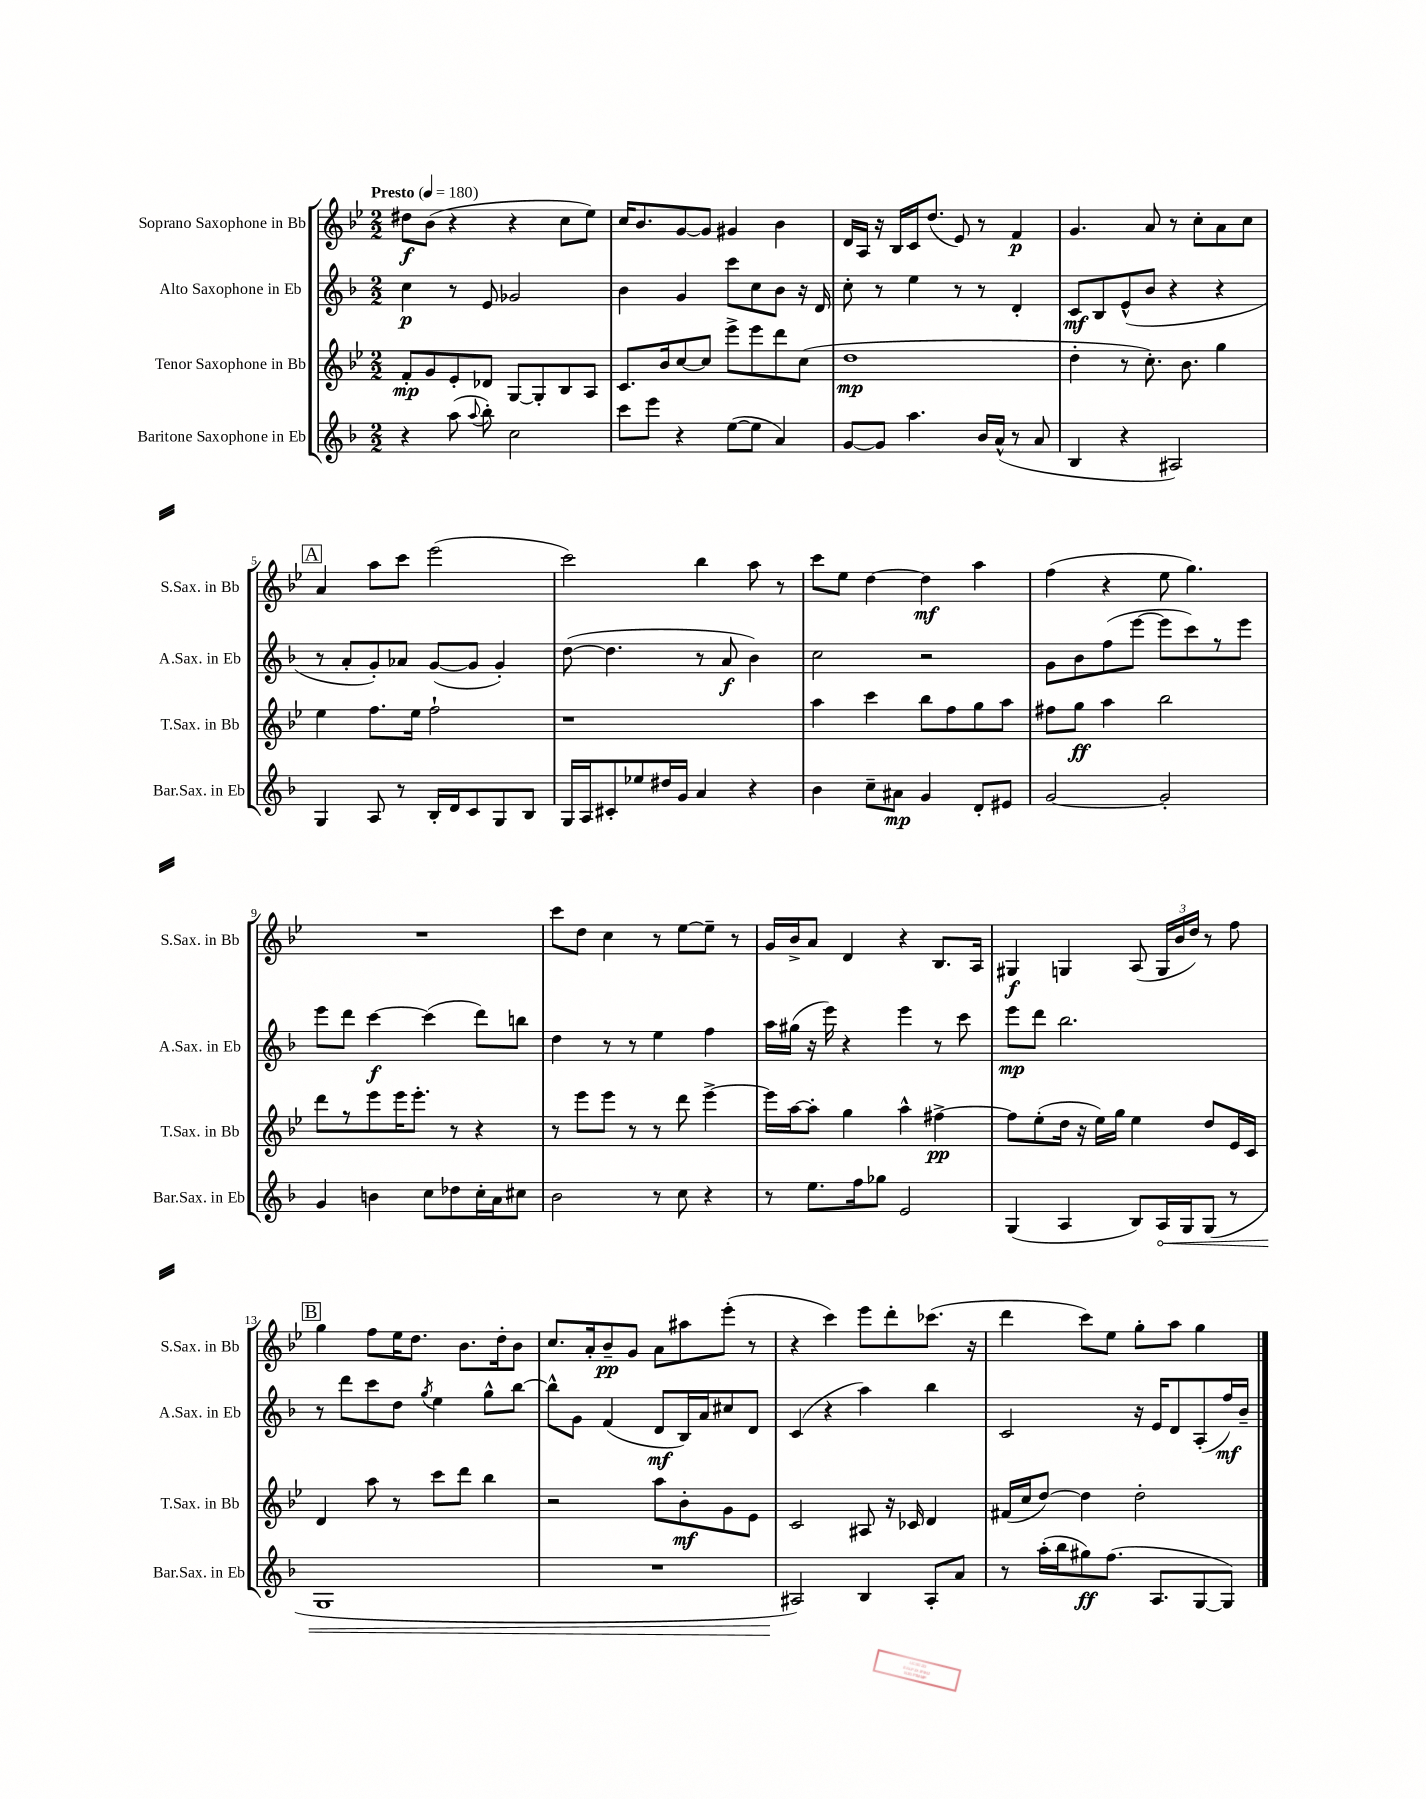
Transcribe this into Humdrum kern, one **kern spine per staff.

**kern	**dynam	**kern	**dynam	**kern	**dynam	**kern	**dynam
*part4	*part4	*part3	*part3	*part2	*part2	*part1	*part1
*staff4	*staff4	*staff3	*staff3	*staff2	*staff2	*staff1	*staff1
*I"Baritone Saxophone in Eb	*	*I"Tenor Saxophone in Bb	*	*I"Alto Saxophone in Eb	*	*I"Soprano Saxophone in Bb	*
*I'Bar.Sax. in Eb	*	*I'T.Sax. in Bb	*	*I'A.Sax. in Eb	*	*I'S.Sax. in Bb	*
*clefG2	*	*clefG2	*	*clefG2	*	*clefG2	*
*k[b-]	*	*k[b-e-]	*	*k[b-]	*	*k[b-e-]	*
*M2/2	*	*M2/2	*	*M2/2	*	*M2/2	*
*MM180	*	*MM180	*	*MM180	*	*MM180	*
=1	=1	=1	=1	=1	=1	=1	=1
!	!	!	!	!	!	!LO:TX:a:B:t=Presto	!
4r	.	8f'/L	mp	4cc\	p	8dd#X\L	f
.	.	8g/	.	.	.	(8b-\J	.
(8aa\	.	8e-'/	.	8r	.	4r	.
8qqaa/	.	.	.	.	.	.	.
8bb-'\)	.	8d-X/J	.	8e/	.	.	.
2cc\	.	[8G/L	.	2g-X/	.	4r	.
.	.	8G'/]	.	.	.	.	.
.	.	8B-/	.	.	.	8cc\L	.
.	.	8A/J	.	.	.	8ee-\J)	.
=2	=2	=2	=2	=2	=2	=2	=2
8ccc\L	.	8.c/L	.	4b-\	.	16cc/KL	.
.	.	.	.	.	.	8.b-/	.
8eee\J	.	.	.	.	.	.	.
.	.	16b-/k	.	.	.	.	.
4r	.	[8cc/	.	4g/	.	[8g/	.
.	.	8cc/J]	.	.	.	8g/J]	.
([8ee\L	.	8eee-^\L	.	8ccc\L	.	4g#X/	.
8ee\J]	.	8eee-\	.	8cc\	.	.	.
4a/)	.	8ddd\	.	8b-\J	.	4b-\	.
.	.	(8cc\J	.	16r	.	.	.
.	.	.	.	16d/	.	.	.
=3	=3	=3	=3	=3	=3	=3	=3
[8g/L	.	1dd	mp	8cc'\	.	16d/LL	.
.	.	.	.	.	.	16A/JJ	.
8g/J]	.	.	.	8r	.	16r	.
.	.	.	.	.	.	16B-/LL	.
4.aa\	.	.	.	4ee\	.	16c/J	.
.	.	.	.	.	.	(8.dd/J	.
.	.	.	.	8r	.	8e-/)	.
16b-/LL	.	.	.	8r	.	8r	.
(16a^^/JJ	.	.	.	.	.	.	.
8r	.	.	.	4d'/	.	4f/	p
8a/	.	.	.	.	.	.	.
=4	=4	=4	=4	=4	=4	=4	=4
4B-/	.	4dd'\	.	8c/L	mf	4.g/	.
.	.	.	.	8B-/	.	.	.
4r	.	8r	.	(8e^^/	.	.	.
.	.	8.cc'\)	.	8b-/J	.	8a/	.
2A#X/)	.	.	.	4r	.	8r	.
.	.	8.b-\	.	.	.	.	.
.	.	.	.	.	.	8cc'\L	.
.	.	4gg\	.	4r	.	8a\	.
.	.	.	.	.	.	8cc\J	.
!!LO:LB:g=z
!!LO:REH:place=s1:t=A
=5	=5	=5	=5	=5	=5	=5	=5
4G/	.	4ee-\	.	8r	.	4a/	.
.	.	.	.	8a'/L	.	.	.
8A/	.	8.ff\L	.	8g'/)	.	8aa\L	.
8r	.	.	.	8a-X/J	.	8ccc\J	.
.	.	16ee-\Jk	.	.	.	.	.
16B-'/LL	.	2ff`\	.	([8g/L	.	(2eee-\	.
16d/J	.	.	.	.	.	.	.
8c/	.	.	.	8g/J]	.	.	.
8G/	.	.	.	4g'/)	.	.	.
8B-/J	.	.	.	.	.	.	.
=6	=6	=6	=6	=6	=6	=6	=6
16G/LL	.	1r	.	([8dd\	.	2ccc\)	.
16A/J	.	.	.	.	.	.	.
8c#X'/	.	.	.	4.dd\]	.	.	.
8ee-X/	.	.	.	.	.	.	.
16dd#X/L	.	.	.	.	.	.	.
16g/JJ	.	.	.	.	.	.	.
4a/	.	.	.	8r	.	4bb-\	.
.	.	.	.	8a/	f	.	.
4r	.	.	.	4b-\)	.	8aa\	.
.	.	.	.	.	.	8r	.
=7	=7	=7	=7	=7	=7	=7	=7
4b-\	.	4aa\	.	2cc\	.	8ccc\L	.
.	.	.	.	.	.	8ee-\J	.
8cc~\L	.	4ccc\	.	.	.	[4dd\	.
8a#X\J	mp	.	.	.	.	.	.
4g/	.	8bb-\L	.	2r	.	4dd\]	mf
.	.	8ff\	.	.	.	.	.
8d'/L	.	8gg\	.	.	.	4aa\	.
8e#X/J	.	8aa\J	.	.	.	.	.
=8	=8	=8	=8	=8	=8	=8	=8
[2g/	.	8ff#X\L	.	8g\L	.	(4ff\	.
.	.	8gg\J	ff	8b-\	.	.	.
.	.	4aa\	.	(8ff\	.	4r	.
.	.	.	.	[8eee\J	.	.	.
2g'/]	.	2bb-\	.	8eee\L]	.	8ee-\	.
.	.	.	.	8ccc\)	.	4.gg\)	.
.	.	.	.	8r	.	.	.
.	.	.	.	8eee\J	.	.	.
!!LO:LB:g=z
=9	=9	=9	=9	=9	=9	=9	=9
4g/	.	8ddd\L	.	8eee\L	.	1r	.
.	.	8r	.	8ddd\J	.	.	.
4bn\	.	8eee-\	.	[4ccc\	f	.	.
.	.	16eee-\K	.	.	.	.	.
.	.	8.eee-'\J	.	.	.	.	.
8cc\L	.	.	.	(4ccc\]	.	.	.
8dd-X\	.	8r	.	.	.	.	.
16cc'\L	.	4r	.	8ddd\L)	.	.	.
16a\J	.	.	.	.	.	.	.
8cc#X\J	.	.	.	8bbn\J	.	.	.
=10	=10	=10	=10	=10	=10	=10	=10
2b-\	.	8r	.	4dd\	.	8ccc\L	.
.	.	8eee-\L	.	.	.	8dd\J	.
.	.	8eee-\J	.	8r	.	4cc\	.
.	.	8r	.	8r	.	.	.
8r	.	8r	.	4ee\	.	8r	.
8cc\	.	8ddd\	.	.	.	[8ee-\L	.
4r	.	[4eee-^\	.	4ff\	.	8ee-~\J]	.
.	.	.	.	.	.	8r	.
=11	=11	=11	=11	=11	=11	=11	=11
8r	.	16eee-\LL]	.	16aa\LL	.	16g/LL	.
.	.	[16aa\J	.	(16gg#X\JJ	.	16b-^/J	.
8.ee\L	.	8aa'\J]	.	16r	.	8a/J	.
.	.	.	.	16eee\)	.	.	.
.	.	4gg\	.	4r	.	4d/	.
16ff\k	.	.	.	.	.	.	.
8gg-X\J	.	.	.	.	.	.	.
2e/	.	4aa^^\	.	4eee\	.	4r	.
.	.	[4ff#X^\	pp	8r	.	8.B-/L	.
.	.	.	.	8ccc\	.	.	.
.	.	.	.	.	.	16A/Jk	.
=12	=12	=12	=12	=12	=12	=12	=12
(4G/	.	8ff#\L]	.	8eee\L	mp	4G#X/	f
.	.	(8ee-'\	.	8ddd\J	.	.	.
4A/	.	16dd\Jk	.	2.bb-\	.	4Gn/	.
.	.	16r	.	.	.	.	.
.	.	16ee-\LL)	.	.	.	.	.
.	.	16gg\JJ	.	.	.	.	.
8B-/L)	.	4ee-\	.	.	.	(8A/	.
!	!LO:HP:b	!	!	!	!	!	!
16A/L	<	.	.	.	.	24G/LL	.
.	.	.	.	.	.	24b-/	.
16G/J	.	.	.	.	.	.	.
.	.	.	.	.	.	24dd/JJ)	.
(8G/J	.	8dd/L	.	.	.	8r	.
8r	.	16e-/L	.	.	.	8ff\	.
.	.	16c/JJ	.	.	.	.	.
!!LO:LB:g=z
!!LO:REH:place=s1:t=B
=13	=13	=13	=13	=13	=13	=13	=13
1G	.	4d/	.	8r	.	4gg\	.
.	.	.	.	8ddd\L	.	.	.
.	.	8aa\	.	8ccc\	.	8ff\L	.
.	.	8r	.	8dd\J	.	16ee-\K	.
.	.	.	.	.	.	8.dd\J	.
.	.	.	.	8qgg/	.	.	.
.	.	8ccc\L	.	4ee\	.	.	.
.	.	8ddd\J	.	.	.	8.b-\L	.
.	.	4bb-\	.	8gg^^\L	.	.	.
.	.	.	.	.	.	16dd'\k	.
.	.	.	.	[8bb-\J	.	8b-\J	.
=14	=14	=14	=14	=14	=14	=14	=14
1r	.	2r	.	8bb-^^\L]	.	8.cc/L	.
.	.	.	.	8g\J	.	.	.
.	.	.	.	.	.	16a'/k	.
.	.	.	.	(4f/	.	8b-~/	pp
.	.	.	.	.	.	8g/J	.
.	.	8aa\L	.	8d/L	mf	8a\L	.
.	.	8b-'\	mf	16B-/L)	.	8aa#X\	.
.	.	.	.	16a/J	.	.	.
.	.	8g\	.	8cc#X/	.	(8eee-'\J	.
.	.	8e-\J	.	8d/J	.	8r	.
=15	=15	=15	=15	=15	=15	=15	=15
2A#X/)	.	2c/	.	(4c/	.	4r	.
.	.	.	.	4r	.	4ccc\)	.
4B-/	[	8A#X/	.	4aa\)	.	8eee-\L	.
.	.	16r	.	.	.	8ddd'\	.
.	.	16c-X/	.	.	.	.	.
8A#'/L	.	4d/	.	4bb-\	.	(8.ccc-X\J	.
8a/J	.	.	.	.	.	.	.
.	.	.	.	.	.	16r	.
=16	=16	=16	=16	=16	=16	=16	=16
8r	.	(16f#X/LL	.	2c/	.	4ddd\	.
.	.	16cc/J	.	.	.	.	.
(16aa'\LL	.	[8dd/J)	.	.	.	.	.
16bb-\J	.	.	.	.	.	.	.
8gg#X\)	ff	4dd\]	.	.	.	8ccc\L)	.
(8.ff\J	.	.	.	.	.	8ee-\J	.
.	.	2dd'\	.	16r	.	8gg'\L	.
8.A/L	.	.	.	16e/KL	.	.	.
.	.	.	.	8d/	.	8aa\J	.
[8G/	.	.	.	(8A'/	.	4gg\	.
8G/J])	.	.	.	16ff/L)	mf	.	.
.	.	.	.	16b-~/JJ	.	.	.
==	==	==	==	==	==	==	==
*-	*-	*-	*-	*-	*-	*-	*-
